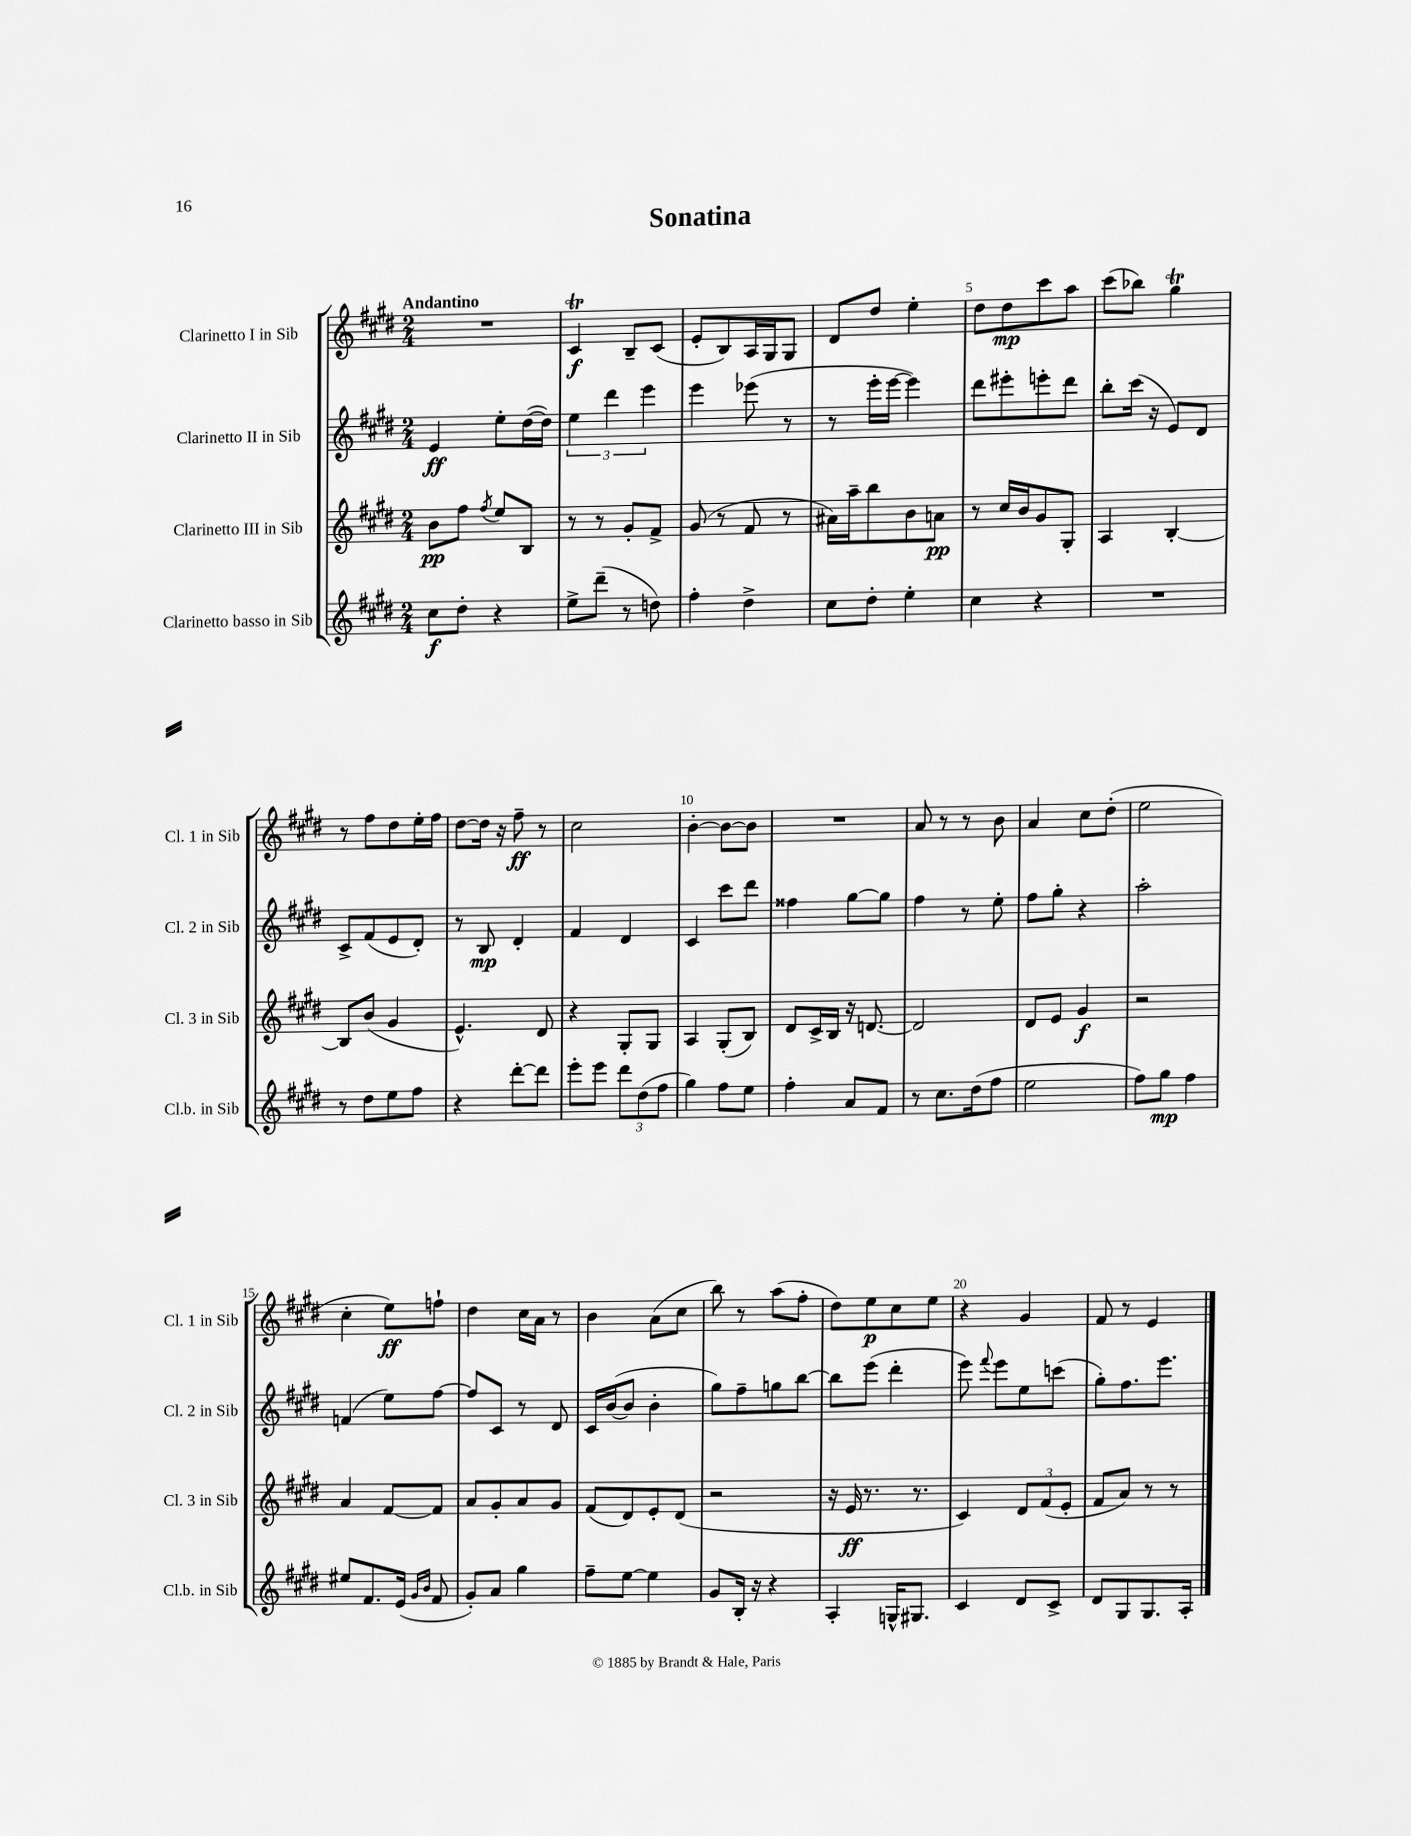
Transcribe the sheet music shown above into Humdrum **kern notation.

**kern	**kern	**kern	**kern
*staff4	*staff3	*staff2	*staff1
*clefG2	*clefG2	*clefG2	*clefG2
*k[f#c#g#d#]	*k[f#c#g#d#]	*k[f#c#g#d#]	*k[f#c#g#d#]
*M2/4	*M2/4	*M2/4	*M2/4
8cc#	8b	4e	2r
8dd#'	8ff#	.	.
.	8qff#	.	.
4r	8ee	8ee'	.
.	8B	([16dd#	.
.	.	16dd#])	.
=	=	=	=
8ee^	8r	6ee	4c#
(8ddd#~	8r	.	.
.	.	6ddd#	.
8r	8g#'	.	8B~
.	.	6eee	.
8dd)	8f#^	.	(8c#
=	=	=	=
4ff#'	(8g#	4eee	8e'
.	8r	.	8B)
4dd#^	8f#	(8eee-	16A
.	.	.	16G#
.	8r	8r	8G#
=	=	=	=
8cc#	16a#)	8r	8d#
.	16aa~	.	.
8dd#'	8bb	16eee'	8dd#
.	.	[16eee	.
4ee'	8b	4eee])	4ee'
.	8a	.	.
=	=	=	=
4cc#	8r	8ddd#	8dd#
.	16cc#	8eee#'	8dd#
.	16b	.	.
4r	8g#	8eee'	8ccc#
.	8G#'	8ddd#	8aa
=	=	=	=
2r	4A	8bb'	(8ccc#
.	.	(16ccc#	8bb-)
.	.	16r	.
.	[4B'	8e)	4gg#
.	.	8d#	.
=	=	=	=
8r	8B]	8c#^	8r
8dd#	(8b	(8f#	8ff#
8ee	4g#	8e	8dd#
8ff#	.	8d#')	16ee'
.	.	.	16ff#
=	=	=	=
4r	4.e^^)	8r	[8dd#
.	.	8B	16dd#]
.	.	.	16r
[8ddd#'	.	4d#'	8ff#~
8ddd#]	8d#	.	8r
=	=	=	=
8eee'	4r	4f#	2cc#
8eee	.	.	.
12ddd#	8G#'	4d#	.
(12dd#	.	.	.
.	8G#	.	.
12ff#	.	.	.
=	=	=	=
4gg#)	4A	4c#	[4b'
8ff#	(8G#'	8ccc#	8b_
8ee	8B)	8ddd#	8b]
=	=	=	=
4ff#'	8d#	4ff##	2r
.	16c#^	.	.
.	16B	.	.
8a	16r	[8gg#	.
.	[8.d	.	.
8f#	.	8gg#]	.
=	=	=	=
8r	2d]	4ff#	8a
8.cc#	.	.	8r
.	.	8r	8r
(16dd#	.	.	.
8ff#	.	8ee'	8b
=	=	=	=
2ee	8d#	8ff#	4a
.	8e	8gg#'	.
.	4g#	4r	8cc#
.	.	.	(8dd#'
=	=	=	=
8ff#)	2r	2aa'	2ee
8gg#	.	.	.
4ff#	.	.	.
=	=	=	=
8ee#	4a	(4f	4cc#'
8.f#	.	.	.
.	[8f#	8ee)	8ee)
(16e	.	.	.
16qqg#	.	.	.
16qqb	.	.	.
8f#	8f#]	[8ff#	8ff`
=	=	=	=
8g#')	8a	8ff#]	4dd#
8a	8g#'	8c#	.
4gg#	8a	8r	16cc#
.	.	.	16a
.	8g#	8d#	8r
=	=	=	=
8ff#~	(8f#	16c#	4b
.	.	([16b	.
[8ee	8d#)	8b]	.
4ee]	8e'	4b'	(8a
.	(8d#	.	8cc#
=	=	=	=
8g#	2r	8gg#)	8bb)
16B'	.	8ff#~	8r
16r	.	.	.
4r	.	8gg	(8aa
.	.	[8bb	8ff#'
=	=	=	=
4A'	16r	8bb]	8dd#)
.	16e	.	.
.	8.r	(8eee	8ee
16G^^	.	4ddd#'	8cc#
8.G#	8.r	.	.
.	.	.	8ee
=	=	=	=
4c#	4c#)	8eee)	4r
.	.	8qqfff#	.
.	.	8eee	.
8d#	12d#	8ee	4g#
.	(12f#	.	.
8c#^	.	(8ccc	.
.	12e'	.	.
=	=	=	=
8d#	8f#	8gg#')	8f#
8G#	8a)	8.ff#	8r
8.G#	8r	.	4e
.	.	8.eee	.
.	8r	.	.
16A'	.	.	.
==	==	==	==
*-	*-	*-	*-
